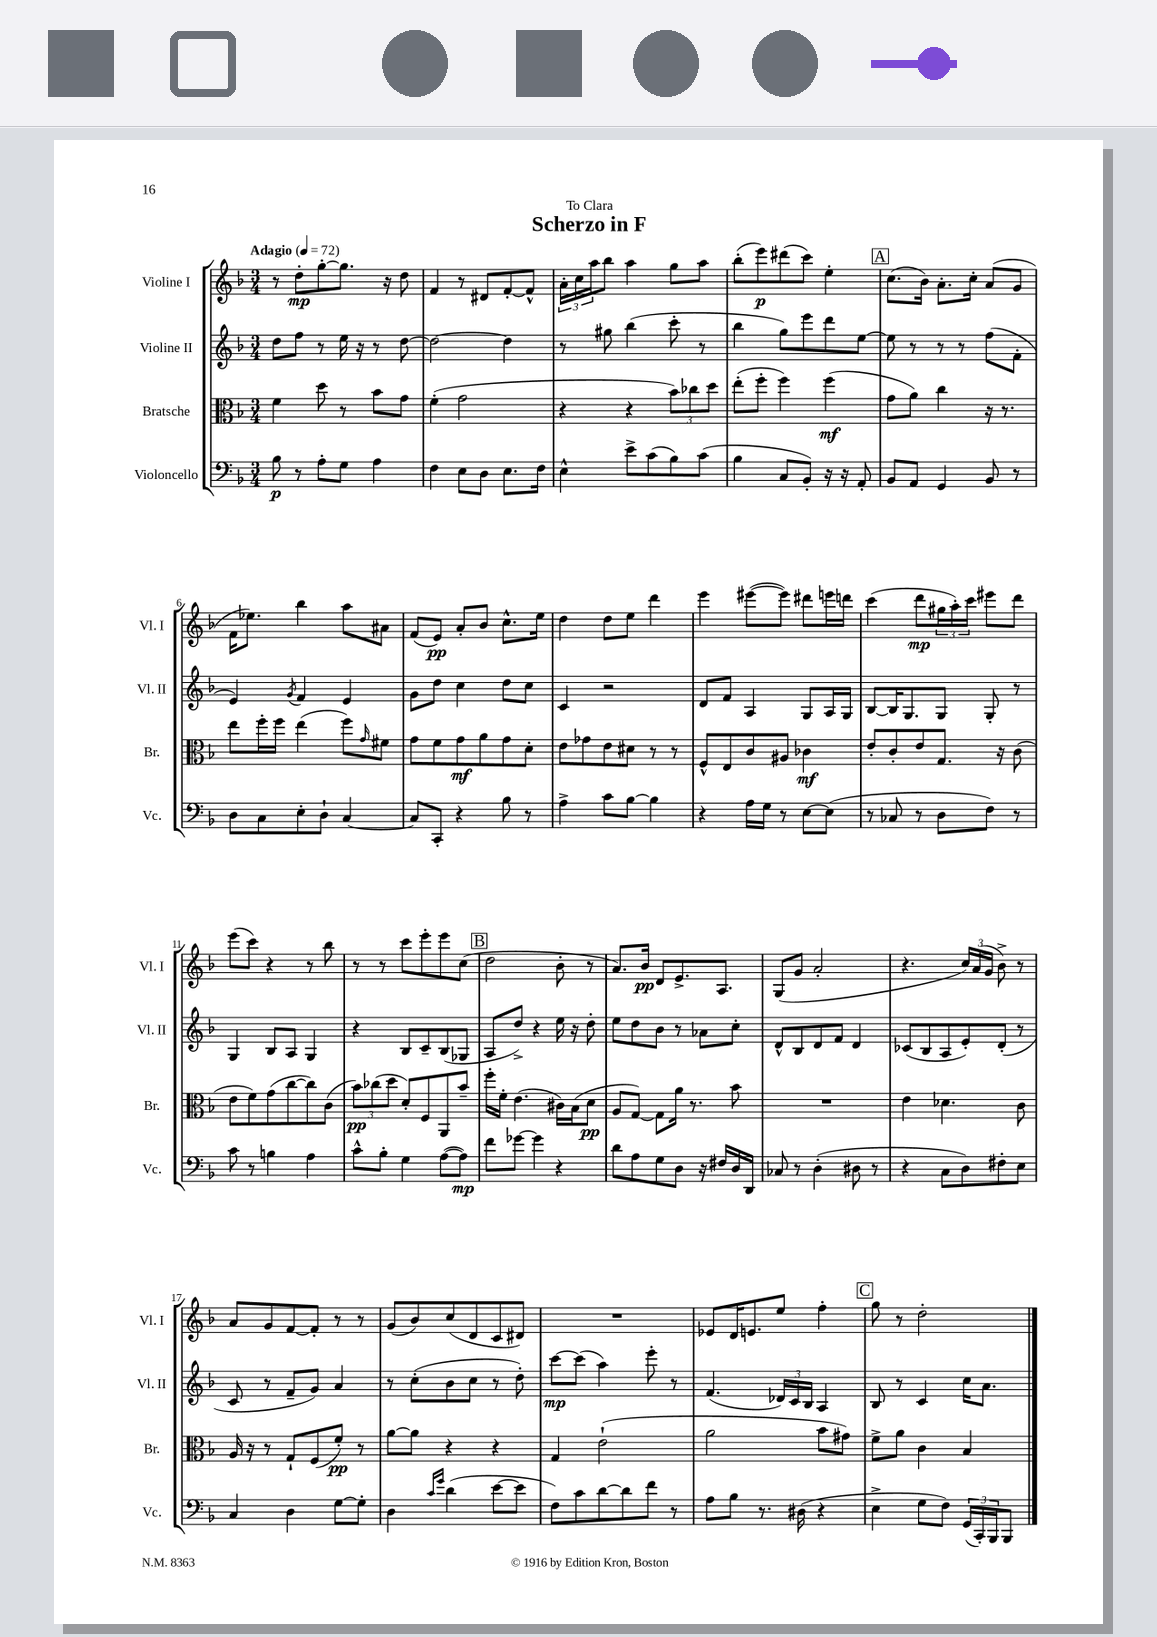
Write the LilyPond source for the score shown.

\header { title = "Scherzo in F" dedication = "To Clara" }
<<
\new StaffGroup <<
\new Staff = "s0" \with { instrumentName = "Violine I" shortInstrumentName = "Vl. I" } {
    \clef treble \key f \major \numericTimeSignature \time 3/4 \tempo "Adagio" 4 = 72
    r8 d''8-.\mp g''8~-. g''8. r16 d''8 |
    f'4 r8 dis'8 f'8~-. f'8-^ |
    \tuplet 3/2 { a'16-. c''16 a''16 } bes''8 a''4 g''8 a''8 |
    bes''8-.( e'''8\p) dis'''8( c'''8) e''4-. |
    \mark \markup { \box "A" } c''8.( bes'16) a'8.-. c''16-. a'8( g'8 |
    f'16 ees''8.) bes''4 a''8 ais'8 |
    f'8( e'8\pp) a'8-. bes'8 c''8.-^ e''16 |
    d''4 d''8 e''8 d'''4 |
    e'''4 eis'''8~( eis'''8) dis'''8 e'''16 d'''16 |
    c'''4( d'''8\mp \tuplet 3/2 { gis''16 a''16-.) c'''16 } eis'''8 d'''8 |
    e'''8( c'''8) r4 r8 bes''8 |
    r8 r8 c'''8 e'''8-. e'''8 c''8( |
    \mark \markup { \box "B" } d''2 bes'8-. r8 |
    a'8.) bes'16\pp d'8 e'8.-> a8. |
    g8( g'8 a'2-. |
    r4. \tuplet 3/2 { c''16) a'16( g'16 } bes'8->) r8 |
    a'8 g'8 f'8~ f'8-. r8 r8 |
    g'8( bes'8) c''8( d'8 c'8 dis'8) |
    R2. |
    ees'8 d'16 e'8. e''8 f''4-. |
    \mark \markup { \box "C" } g''8 r8 d''2-. \bar "|." |
}
\new Staff = "s1" \with { instrumentName = "Violine II" shortInstrumentName = "Vl. II" } {
    \clef treble \key f \major \numericTimeSignature \time 3/4
    d''8 f''8 r8 e''16 r16 r8 d''8~ |
    d''2~ d''4 |
    r8 gis''8 bes''4( c'''8-. r8 |
    bes''4 g''8) e'''8 d'''8 e''8~ |
    \mark \markup { \box "A" } e''8 r8 r8 r8 f''8( f'8-. |
    e'4) \acciaccatura { g'8 } f'4 e'4 |
    g'8 d''8 c''4 d''8 c''8 |
    c'4 r2 |
    d'8 f'8 a4 g8 a16 g16 |
    bes8~ bes16 g8. g8 g8-. r8 |
    g4 bes8 a8 g4 |
    r4 bes8 c'8-- bes8( ges8 |
    \mark \markup { \box "B" } a8 d''8->) r4 e''16 r16 d''8-. |
    e''8 d''8 bes'8 r8 aes'8 c''8-. |
    d'8-^ bes8 d'8 f'8 d'4 |
    ces'8( bes8 a8 e'8-.) d'8-.( r8 |
    c'8 r8 f'8-- g'8) a'4 |
    r8 c''8-.( bes'8 c''8 r8 d''8-.) |
    c'''8~\mp c'''8( a''4) e'''8-. r8 |
    f'4.( \tuplet 3/2 { des'16) c'16 bes16 } a4 |
    \mark \markup { \box "C" } bes8 r8 c'4 c''16 a'8. \bar "|." |
}
\new Staff = "s2" \with { instrumentName = "Bratsche" shortInstrumentName = "Br." } {
    \clef alto \key f \major \numericTimeSignature \time 3/4
    f'4 d''8 r8 bes'8 g'8 |
    f'4-.( g'2 |
    r4 r4 \tuplet 3/2 { bes'8) ces''8 d''8 } |
    e''8-.( f''8-. f''4) f''4\mf( |
    \mark \markup { \box "A" } g'8 a'8) c''4 r16 r8. |
    e''8 f''16-. f''16 e''4( f''8) \grace { g'16 } fis'8 |
    g'8 f'8 g'8\mf a'8 g'8 d'8-. |
    e'8 ges'8 e'8 dis'8 r8 r8 |
    f8-^ e8 c'8 ais8 ces'4\mf |
    e'8-. c'8-. e'8 g8. r16 c'8( |
    e'8 f'8) g'8( c''8~ c''8) c'8( |
    \tuplet 3/2 { bes'8\pp) ces''8( d''8 } d'8-.) f8 a,8 bes'8-- |
    \mark \markup { \box "B" } f''16-. f'16-. e'4.( cis'16) bes16( d'8\pp |
    a8 g8~) g8 a'16 r8. bes'8 |
    R2. |
    e'4 des'4. c'8 |
    a16 r16 r8 g8-! f8( f'8-.\pp) r8 |
    a'8~ a'8 r4 r4 |
    g4 e'2-!( |
    a'2 bes'8 gis'8) |
    \mark \markup { \box "C" } f'8-> a'8 c'4 bes4 \bar "|." |
}
\new Staff = "s3" \with { instrumentName = "Violoncello" shortInstrumentName = "Vc." } {
    \clef bass \key f \major \numericTimeSignature \time 3/4
    bes8\p r8 a8-. g8 a4 |
    f4 e8 d8 e8. f16 |
    e4-^ e'8-> c'8( bes8) c'8( |
    bes4 c8 bes,8-.) r16 r16 a,8-. |
    \mark \markup { \box "A" } bes,8 a,8 g,4 bes,8 r8 |
    d8 c8 e8-. d8-! c4~ |
    c8 c,8-. r4 bes8 r8 |
    a4-> c'8 bes8~ bes4 |
    r4 a16 g16 r8 e8~ e8( |
    r8 ces8 r8 d8 f8) r8 |
    c'8 r8 b4 a4 |
    c'8-^ bes8-. g4 a8~( a8\mp) |
    \mark \markup { \box "B" } f'8 ges'8~ ges'4 r4 |
    d'8 a8 g8 d8 r16 fis16 d16 d,16 |
    ces8 r8 d4-.( dis8 r8 |
    r4 c8 d8) fis8-. e8 |
    c4 d4 g8~ g8-. |
    d4 \grace { c'16 g'16 } d'4( e'8~ e'8 |
    f8) c'8 d'8~ d'8 f'8 r8 |
    a8 bes8 r8. dis16( r4 |
    \mark \markup { \box "C" } e4-> g8 f8) \tuplet 3/2 { g,16( c,16-.) bes,,16 } bes,,8 \bar "|." |
}
>>
>>
